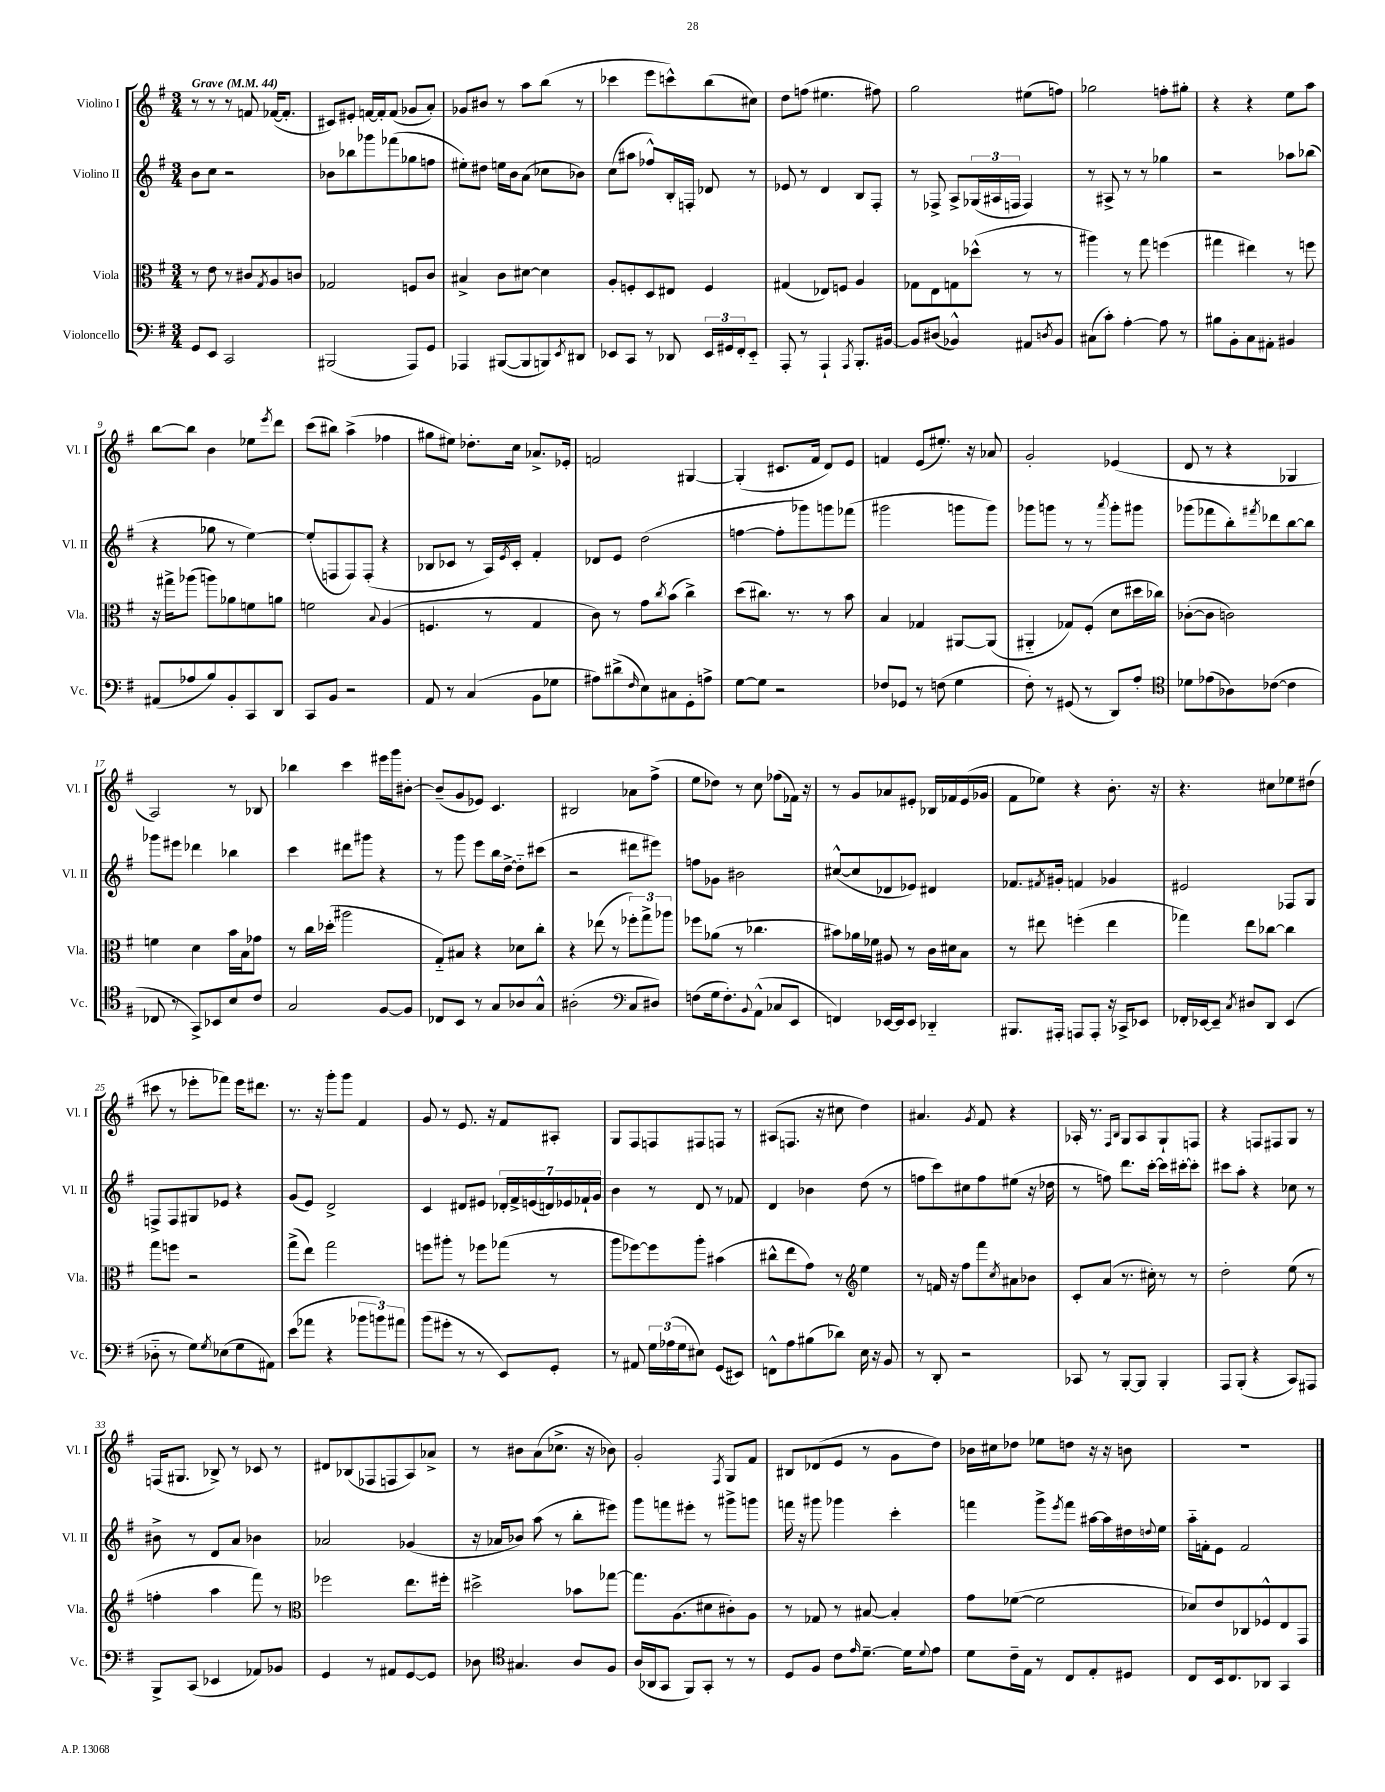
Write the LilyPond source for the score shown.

<<
\new StaffGroup <<
\new Staff = "s0" \with { instrumentName = "Violino I" shortInstrumentName = "Vl. I" } {
    \clef treble \key g \major \numericTimeSignature \time 3/4 \tempo "Grave" 4 = 44
    r8 r8 r8 f'8 fes'16~( fes'8.-. |
    cis'8) eis'8-. f'16~ f'16-. f'8( ges'8 a'8-.) |
    ges'8 bis'8 r8 a''8 b''8( r8 |
    ces'''4 e'''8 c'''8-^) b''8( cis''8) |
    d''8 f''8( eis''4. fis''8) |
    g''2 eis''8( f''8) |
    ges''2 f''8-. gis''8-. |
    r4 r4 e''8 a''8 |
    b''8~ b''8 b'4 ees''8 \acciaccatura { e'''8 } d'''8 |
    c'''8( bis''8) a''4->( fes''4 |
    gis''8 eis''8) des''8.-. c''16 aes'8.-> ees'16-. |
    f'2 gis4~ |
    gis4-.( cis'8. fis'16 d'8) e'8 |
    f'4 e'8( eis''8.-.) r16 aes'8 |
    g'2-. ees'4( |
    d'8 r8 r4 ges4 |
    a2) r8 bes8 |
    bes''4 c'''4 eis'''16 g'''16 bis'8~-. |
    bis'8--( g'8 ees'8) c'4. |
    bis2 aes'8 fis''8->( |
    e''8 des''8) r8 c''8 fes''8( fes'16) r16 |
    r8 g'8 aes'8 eis'8-. bes16 fes'16 eis'16( ges'16 |
    fis'8 ees''8) r4 b'8.-. r16 |
    r4. cis''8 ees''8 dis''8( |
    cis'''8 r8 ees'''8-. fes'''8) ees'''16 dis'''8. |
    r8. r16 g'''8-. g'''8 fis'4 |
    g'8 r8 e'8. r16 fis'8 ais8-. |
    g8 fis8 f8 fis8 f8 r8 |
    ais8( f8. r16 cis''8 d''4) |
    ais'4. \acciaccatura { g'8 } fis'8 r4 |
    aes16-. r8. \grace { fis16 b16 } g8 aes8 g8-! f8 |
    r4 f8 fis8 g8 r8 |
    f16( gis8. bes8->) r8 ces'8 r8 |
    dis'8 bes8( fes8 f8 a8) aes'8-> |
    r8 bis'8 a'8( ces''8.-> r16 bes'8) |
    g'2-. \acciaccatura { fis8 } g8 fis'8 |
    bis8 des'8( e'8 r8 g'8 d''8) |
    bes'16 cis''16 des''8 ees''8 d''8 r16 r16 b'8 |
    R2. \bar "|." |
}
\new Staff = "s1" \with { instrumentName = "Violino II" shortInstrumentName = "Vl. II" } {
    \clef treble \key g \major \numericTimeSignature \time 3/4
    b'8 c''8 r2 |
    bes'8 bes''8 ges'''8 fes'''8( ges''8 f''8 |
    eis''8-.) dis''8 e''16 b'16 a'8( ces''8 bes'8) |
    c''8( ais''8 fes''8-^) b16-. f16-. des'8 r8 |
    ees'8 r8 d'4 b8 fis8-. |
    r8 fes8-> a8-> \tuplet 3/2 { ges16( ais16 f16 } f4) |
    r8 ais8-> r8 r8 ges''4 |
    r2 aes''8 bes''8( |
    r4 ges''8 r8 e''4~) |
    e''8-.( f8 f8) f8-.( r4 |
    bes8 ces'8 r8 a16) \acciaccatura { e'8 } ces'16-. fis'4-. |
    des'8 e'8 d''2( |
    f''4~ f''8-. ges'''8) g'''8 fes'''8( |
    gis'''2 g'''8 g'''8) |
    ges'''8 g'''8 r8 r8 \acciaccatura { a'''8 } g'''8-. gis'''8 |
    ges'''8( fes'''8 b''8-.) \acciaccatura { fis'''8 } des'''8 b''8~ b''8 |
    ges'''8 eis'''8 des'''4 bes''4 |
    c'''4 dis'''8 gis'''8 r4 |
    r8 g'''8 e'''8 b''16 d''16~-> d''8-_ cis'''8( |
    r2 dis'''8 eis'''8) |
    f''8 ges'8 bis'2 |
    cis''8~-^( cis''8 des'8 ees'8) dis'4 |
    fes'8. \acciaccatura { fis'8 } gis'16-. f'4 ges'4 |
    eis'2 fes8 g8 |
    f8-> f8 gis8 ees'8 r4 |
    g'8( e'8) d'2-> |
    c'4 dis'8 eis'8 \tuplet 7/4 { des'16-. fis'16-> e'16( d'16) ees'16 fes'16-! g'16 } |
    b'4 r8 d'8 r8 fes'8 |
    d'4 bes'4 d''8( r8 |
    f''8 c'''8) cis''8 f''8 eis''8( r16 des''16 |
    r8 f''8) d'''8. c'''16~-. c'''16 cis'''16~-. cis'''8-. |
    cis'''8 a''8-. r4 ces''8 r8 |
    bis'8-> r8 d'8 a'8 bes'4 |
    aes'2 ges'4( |
    r16 aes'16 bes'8) a''8( r8 b''8-. eis'''8) |
    g'''8 f'''8 eis'''8-. r8 gis'''8-> g'''8 |
    f'''16 r16 gis'''8 ges'''4 c'''4-. |
    f'''4 g'''8-> \acciaccatura { e'''8 } f'''8 ais''16~ ais''16 dis''16 \appoggiatura { d''8 } e''16 |
    a''16-_ f'16-. e'8 f'2 \bar "|." |
}
\new Staff = "s2" \with { instrumentName = "Viola" shortInstrumentName = "Vla." } {
    \clef alto \key g \major \numericTimeSignature \time 3/4
    r8 e'8 r8 cis'8 \acciaccatura { g8 } a8 c'8 |
    ges2 f8 c'8 |
    bis4-> c'8 dis'8~ dis'4 |
    a8-. f8-. d8 eis8 f4 |
    gis4( ees8) f8 a4 |
    ges8 e8 g8 des''8-^( r8 r8 |
    ais''4) r8 g''8 f''4( |
    gis''4 eis''4) r8 f''8 |
    r16 gis''16-> aes''8( a''8) aes'8 f'8 a'8 |
    f'2 \appoggiatura { b8 } a4( |
    f4. r8 g4 |
    c'8) r8 g'8 \acciaccatura { c''8 } b'8( c''4->) |
    d''8( cis''8.) r8. r8 b'8 |
    b4 ges4 ais,8~ ais,8( |
    ais,4-_ ges8) fis8-.( d'8 dis''16 ces''16) |
    ces'8~-.( ces'8 c'2) |
    f'4 d'4 b'16 b16 ges'8 |
    r8 c''16 des''16-.( ais''2 |
    g8-_) bis8 r4 des'8 c''8-. |
    r4 ees''8( r8 \tuplet 3/2 { fes''8-.) g''8-> aes''8 } |
    fes''8 aes'8( r8 ces''4. |
    bis'8) aes'16 fes'16 ais8 r8 c'16 dis'16 b8 |
    r8 eis''8 f''4-.( eis''4 |
    ges''4) e''8 ces''8~ ces''4 |
    g''8 f''8 r2 |
    g''8->( e''8) g''2 |
    f''8 ais''8-. r8 fes''8 ges''8( r8 |
    a''8 fes''8~) fes''8 a''8-. bis'4( |
    cis''8-^ e''8 g'8) r8 \clef treble e''4 |
    r8 f'16 r16 fis''8 fis'''8 \acciaccatura { c''8 } ais'8 bes'8 |
    c'8-. a'8( r8. cis''16-.) r8 r8 |
    d''2-. e''8( r8 |
    f''4-. a''4 fis'''8) r8 |
    \clef alto fes''2 e''8. fis''16-. |
    dis''2-> bes'8 ges''8~ |
    ges''8. a8.( dis'8 cis'8-.) a8 |
    r8 ges8 r8 bis8~ bis4-. |
    g'8 fes'8~( fes'2 |
    des'8) e'8 ces8 fes8-^ e8 g,8 \bar "|." |
}
\new Staff = "s3" \with { instrumentName = "Violoncello" shortInstrumentName = "Vc." } {
    \clef bass \key g \major \numericTimeSignature \time 3/4
    g,8 e,8 c,2 |
    bis,,2( a,,8) g,8 |
    aes,,4 bis,,8~( bis,,8 b,,8) \acciaccatura { e,8 } dis,8 |
    ees,8 c,8 r8 des,8 \tuplet 3/2 { ees,16 gis,16 fis,16-. } ees,8-_ |
    a,,8-. r8 a,,4-! \acciaccatura { a,,8 } b,,8.-. bis,16~ |
    bis,8 dis8( bes,4-^) ais,8 \acciaccatura { d8 } bes,8 |
    cis8( c'8-.) a4~-. a8 r8 |
    bis8 b,8-. c8 ais,8-. bis,4 |
    ais,8( aes8 b8) b,8-. c,8 d,8 |
    c,8 b,8 r2 |
    a,8 r8 c4( b,8 ges8 |
    ais8) dis'8->( \grace { fis16 } e8) cis8 g,8-. a8-> |
    g8~ g8 r2 |
    fes8 ges,8 r8 f8( g4 |
    fis8-.) r8 gis,8( r8 d,8) a8-. |
    \clef tenor des'8 ees'8( aes8) ces'8~( ces'4 |
    ces8 r8 g,8->) bes,8 b8 c'8 |
    g2 fis8~ fis8 |
    ces8 b,8 r8 g8 aes8 g8-^ |
    ais2-.( \clef bass c8 dis8) |
    f8( g16 f8.-.) \appoggiatura { b,8 } a,8-^( ces8 e,8 |
    f,4) ees,16~ ees,16 ees,8 des,4-_ |
    bis,,8. ais,,16-. a,,8 a,,8-. r16 ces,16-> ees,8 |
    fes,16-. ees,16~ ees,8-- \acciaccatura { c8 } dis8 d,8 ees,4( |
    des8-_ r8 g8) \acciaccatura { g8 } ees8( g8 ais,8) |
    e'8( aes'8 r4 \tuplet 3/2 { bes'8 b'8) ais'8 } |
    b'8( gis'8-. r8 r8 e,8) g,8-. |
    r8 ais,8 \tuplet 3/2 { g16 aes16( g16 } eis8) g,8( eis,8) |
    f,8-^ a8 bis8( des'8) e16 r16 b,8 |
    r8 d,8-. r2 |
    ces,8 r8 b,,8~-. b,,8 b,,4-. |
    a,,8 b,,8-.( r4 c,8) ais,,8 |
    b,,8-> c,8( ees,4 aes,8) bes,8 |
    g,4 r8 ais,8 g,8~ g,8 |
    des8 \clef tenor gis4. a8 fis8 |
    a16( aes,16 g,8 fis,8) g,8-. r8 r8 |
    d8 fis8 c'8 \grace { e'16 } d'8.~-- d'16 \appoggiatura { d'8 } e'8 |
    d'8 c'16-- e16 r8 c8 e8-. dis8 |
    c8 b,16 c8. aes,8 g,4 \bar "|." |
}
>>
>>
